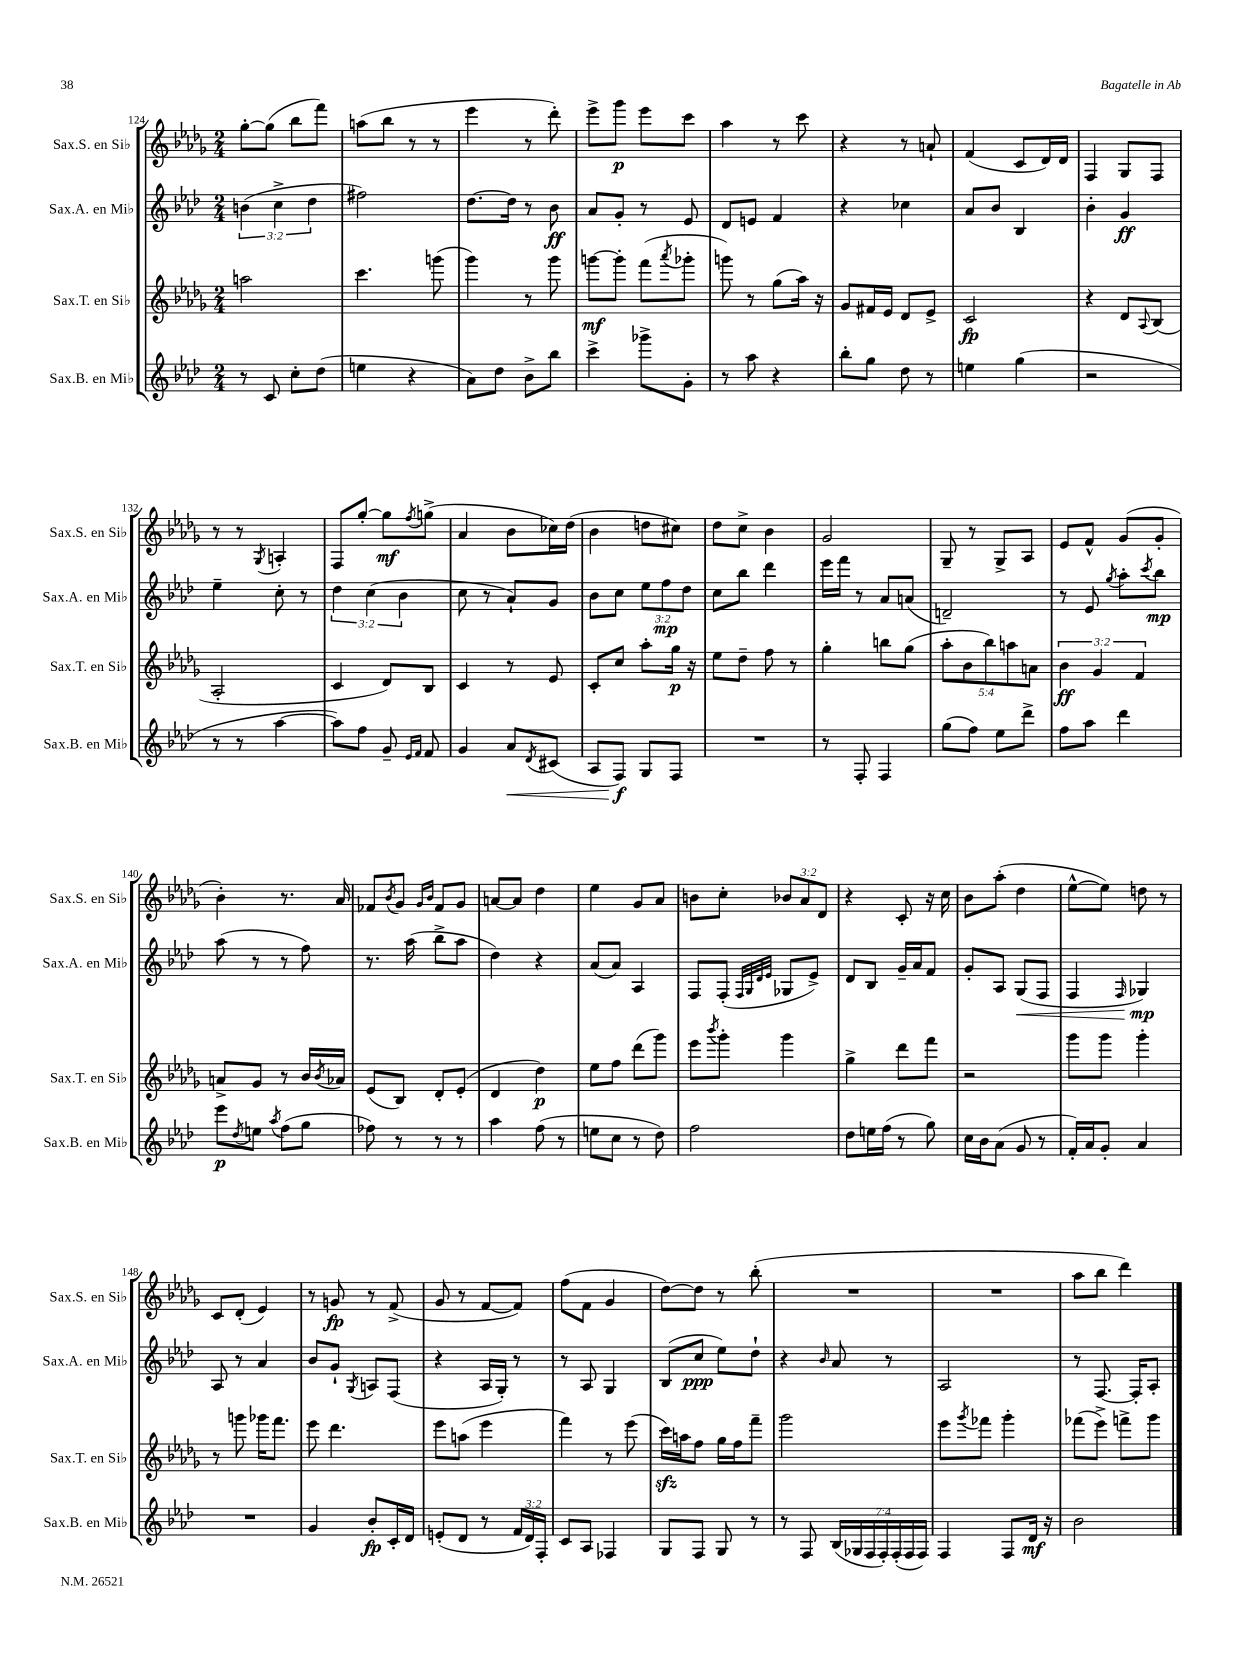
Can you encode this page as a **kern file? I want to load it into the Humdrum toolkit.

**kern	**kern	**kern	**kern
*staff4	*staff3	*staff2	*staff1
*clefG2	*clefG2	*clefG2	*clefG2
*k[b-e-a-d-]	*k[b-e-a-d-g-]	*k[b-e-a-d-]	*k[b-e-a-d-g-]
*M2/4	*M2/4	*M2/4	*M2/4
8r	2aa\	(6b\	[8gg-'\L
8c/	.	.	(8gg-\]J
.	.	6cc^\	.
8cc'\L	.	.	8bb-\L
.	.	6dd-\	.
(8dd-\J	.	.	8fff\J)
=	=	=	=
4ee\	4.ccc\	2ff#\)	(8aa\L
.	.	.	8bb-\J
4r	.	.	8r
.	(8ggg\	.	8r
=	=	=	=
8a-\L)	4ggg-\)	[8.dd-\L	4eee-\
8dd-\J	.	.	.
.	.	16dd-\]Jk	.
8b-^\L	8r	8r	8r
8bb-\J	8ggg-\	8b-\	8ddd-'\)
=	=	=	=
4ccc^\	[8ggg\L	8a-/L	8eee-^\L
.	8ggg'\]J	8g'/J	8ggg-\J
8ggg-^\L	(8fff\L	8r	8eee-\L
.	8qaaa-/	.	.
8g'\J	8ggg-'\J	8e-/	8ccc\J
=	=	=	=
8r	8ggg\)	8d-/L	4aa-\
8aa-\	8r	8e/J	.
4r	(8gg-\L	4f/	8r
.	16aa-\Jk)	.	8ccc\
.	16r	.	.
=	=	=	=
8bb-'\L	8g-/L	4r	4r
8gg\J	16f#/L	.	.
.	16e-/JJ	.	.
8dd-\	8d-/L	4cc-\	8r
8r	8e-^/J	.	8a`/
=	=	=	=
4ee\	2c/	8a-/L	(4f/
.	.	8b-/J	.
(4gg\	.	4B-/	8c/L
.	.	.	16d-/L)
.	.	.	16d-/JJ
=	=	=	=
2r	4r	4b-'\	4F/
.	8d-/L	4g/	8G-/L
.	8qqA-/	.	.
.	(8B-/J	.	8F/J
=	=	=	=
8r	2A-'/	4ee-~\	8r
8r	.	.	8r
.	.	.	8qG-/
[4aa-\	.	8cc'\	4A'/
.	.	8r	.
=	=	=	=
8aa-\]L)	4c/	6dd-\	8F/L
8ff\J	.	.	[8gg-'/J
.	.	(6cc\	.
8g~/	8d-/L)	.	8gg-\]L
.	.	6b-\	.
16qqe-/LL	.	.	.
16qqf/JJ	.	.	8qff/
8f/	8B-/J	.	(8gg^\J
=	=	=	=
4g/	4c/	8cc\	4a-/
.	.	8r	.
8a-/L	8r	8a-`/L)	8b-\L
8qd-/	.	.	.
(8c#/J	8e-/	8g/J	16cc-\L)
.	.	.	(16dd-\JJ
=	=	=	=
8A-/L	8c'/L	8b-\L	4b-\
8F/J)	8cc/J	8cc\J	.
8G/L	8aa-'\L	12ee-\L	8dd\L
.	.	12ff\	.
8F/J	16gg-\Jk	.	8cc#\J)
.	.	12dd-\J	.
.	16r	.	.
=	=	=	=
2r	8ee-\L	8cc\L	8dd-\L
.	8dd-~\J	8bb-\J	8cc^\J
.	8ff\	4ddd-\	4b-\
.	8r	.	.
=	=	=	=
8r	4gg-'\	16eee-\LL	2g-/
.	.	16fff\JJ	.
8F'/	.	8r	.
4F/	8bb\L	8a-/L	.
.	(8gg-\J	(8a/J	.
=	=	=	=
(8gg\L	10aa-'\L	2d~/)	8G-~/
.	10b-\	.	.
8ff\J)	.	.	8r
.	10bb-\)	.	.
8ee-\L	.	.	8G-^/L
.	10aa\	.	.
8ddd-^\J	.	.	8A-/J
.	10a\J	.	.
=	=	=	=
8ff\L	6b-\	8r	8e-/L
8aa-\J	.	8e-/	8f^^/J
.	6g-/	.	.
.	.	8qgg/	.
4ddd-\	.	8aa-'\L	(8g-/L
.	6f/	.	.
.	.	8qccc/	.
.	.	8bb-\J	8g-'/J
=	=	=	=
8eee-\L	8a^/L	(8aa-\	4b-'\)
8qdd-/	.	.	.
8ee\J	8g-/J	8r	.
8qaa-/	.	.	.
(8ff\L	8r	8r	8.r
8gg\J	16b-/LL	8ff\)	.
.	8qb-/	.	.
.	16a-/JJ	.	16a-/
=	=	=	=
8ff-\)	(8e-/L	8.r	8f-/L
.	.	.	8qb-/
8r	8B-/J)	.	8g-/J
.	.	(16aa-\	.
.	.	.	16qqg-/LL
.	.	.	16qqb-/JJ
8r	8d-'/L	8bb-^\L	8f-/L
8r	(8e-'/J	8aa-\J	8g-/J
=	=	=	=
4aa-\	4d-/	4dd-\)	[8a/L
.	.	.	8a/]J
(8ff\	4dd-\)	4r	4dd-\
8r	.	.	.
=	=	=	=
8ee\L	8ee-\L	(8a-/L	4ee-\
8cc\J	8ff\J	8a-/J)	.
8r	(8ddd-\L	4A-/	8g-/L
8dd-\)	8ggg-\J)	.	8a-/J
=	=	=	=
2ff\	8eee-\L	8F/L	8b\L
.	8qbbb-/	.	.
.	8ggg-'\J	(8F'/J	8cc'\J
.	.	32qqF/LLL	.
.	.	32qqG/	.
.	.	32qqd-/	.
.	.	32qqe-/JJJ	.
.	4ggg-\	8G-/L	12b-/L
.	.	.	12a-/
.	.	8e-^/J)	.
.	.	.	12d-/J
=	=	=	=
8dd-\L	4gg-^\	8d-/L	4r
16ee\L	.	8B-/J	.
(16ff\JJ	.	.	.
8r	8ddd-\L	16g~/LL	8c'/
.	.	16a-/J	.
8gg\)	8fff\J	8f/J	16r
.	.	.	16cc\
=	=	=	=
16cc\LL	2r	8g'/L	8b-\L
16b-\J	.	.	.
(8a-\J	.	8A-/J	(8aa-'\J
8g/	.	(8G/L	4dd-\
8r	.	8F/J	.
=	=	=	=
16f'/LL)	8ggg-\L	4F/	[8ee-^^\L
16a-/J	.	.	.
8g'/J	8ggg-\J	.	8ee-\]J)
.	.	16qqF/	.
4a-/	4ggg-'\	4G-/)	8dd\
.	.	.	8r
=	=	=	=
2r	8r	8A-/	8c/L
.	8ggg\	8r	(8d-'/J
.	16ggg-\LK	4a-/	4e-/)
.	8.fff\J	.	.
=	=	=	=
4g/	8eee-\	8b-/L	8r
.	4.ddd-\	8g`/J	8g/
.	.	8qG/	.
8b-'/L	.	8A/L	8r
16c'/L	.	(8F/J	(8f^/
16d-/JJ	.	.	.
=	=	=	=
(8e'/L	8eee-\L	4r	8g-/
8d-/J	(8aa\J	.	8r
8r	4eee-\	16A-/LL	[8f/L
.	.	16G'/JJ)	.
24f/LL	.	8r	8f/]J)
24d-/)	.	.	.
24F'/JJ	.	.	.
=	=	=	=
8c/L	4fff\)	8r	(8ff\L
8A-/J	.	8A-/	8f\J
4F-/	8r	4G/	4g-/
.	(8eee-\	.	.
=	=	=	=
8G/L	16ccc\LL)	(8B-/L	[8dd-\L)
.	16aa\J	.	.
8F/J	8ff\J	8cc/J	8dd-\]J
8G/	16gg-\LL	8ee-\L)	8r
.	16ff\J	.	.
8r	8fff~\J	8dd-`\J	(8bb-'\
=	=	=	=
8r	2ggg-\	4r	2r
8F/	.	.	.
.	.	16qqb-/	.
(28B-/LL	.	8a-/	.
28G-/	.	.	.
28F/	.	.	.
28F'/)	.	.	.
.	.	8r	.
(28F'/	.	.	.
28F/	.	.	.
28F/JJ)	.	.	.
=	=	=	=
4F/	8eee-\L	2A-/	2r
.	8qggg-/	.	.
.	8fff-\J	.	.
8F/L	4ggg-'\	.	.
16d-/Jk	.	.	.
16r	.	.	.
=	=	=	=
2b-\	(8fff-\L	8r	8aa-\L
.	8eee-^\J)	[8.F/	8bb-\J
.	8fff^\L	.	4ddd-\)
.	.	16F'/]LK	.
.	8ggg-\J	8A-'/J	.
==	==	==	==
*-	*-	*-	*-
